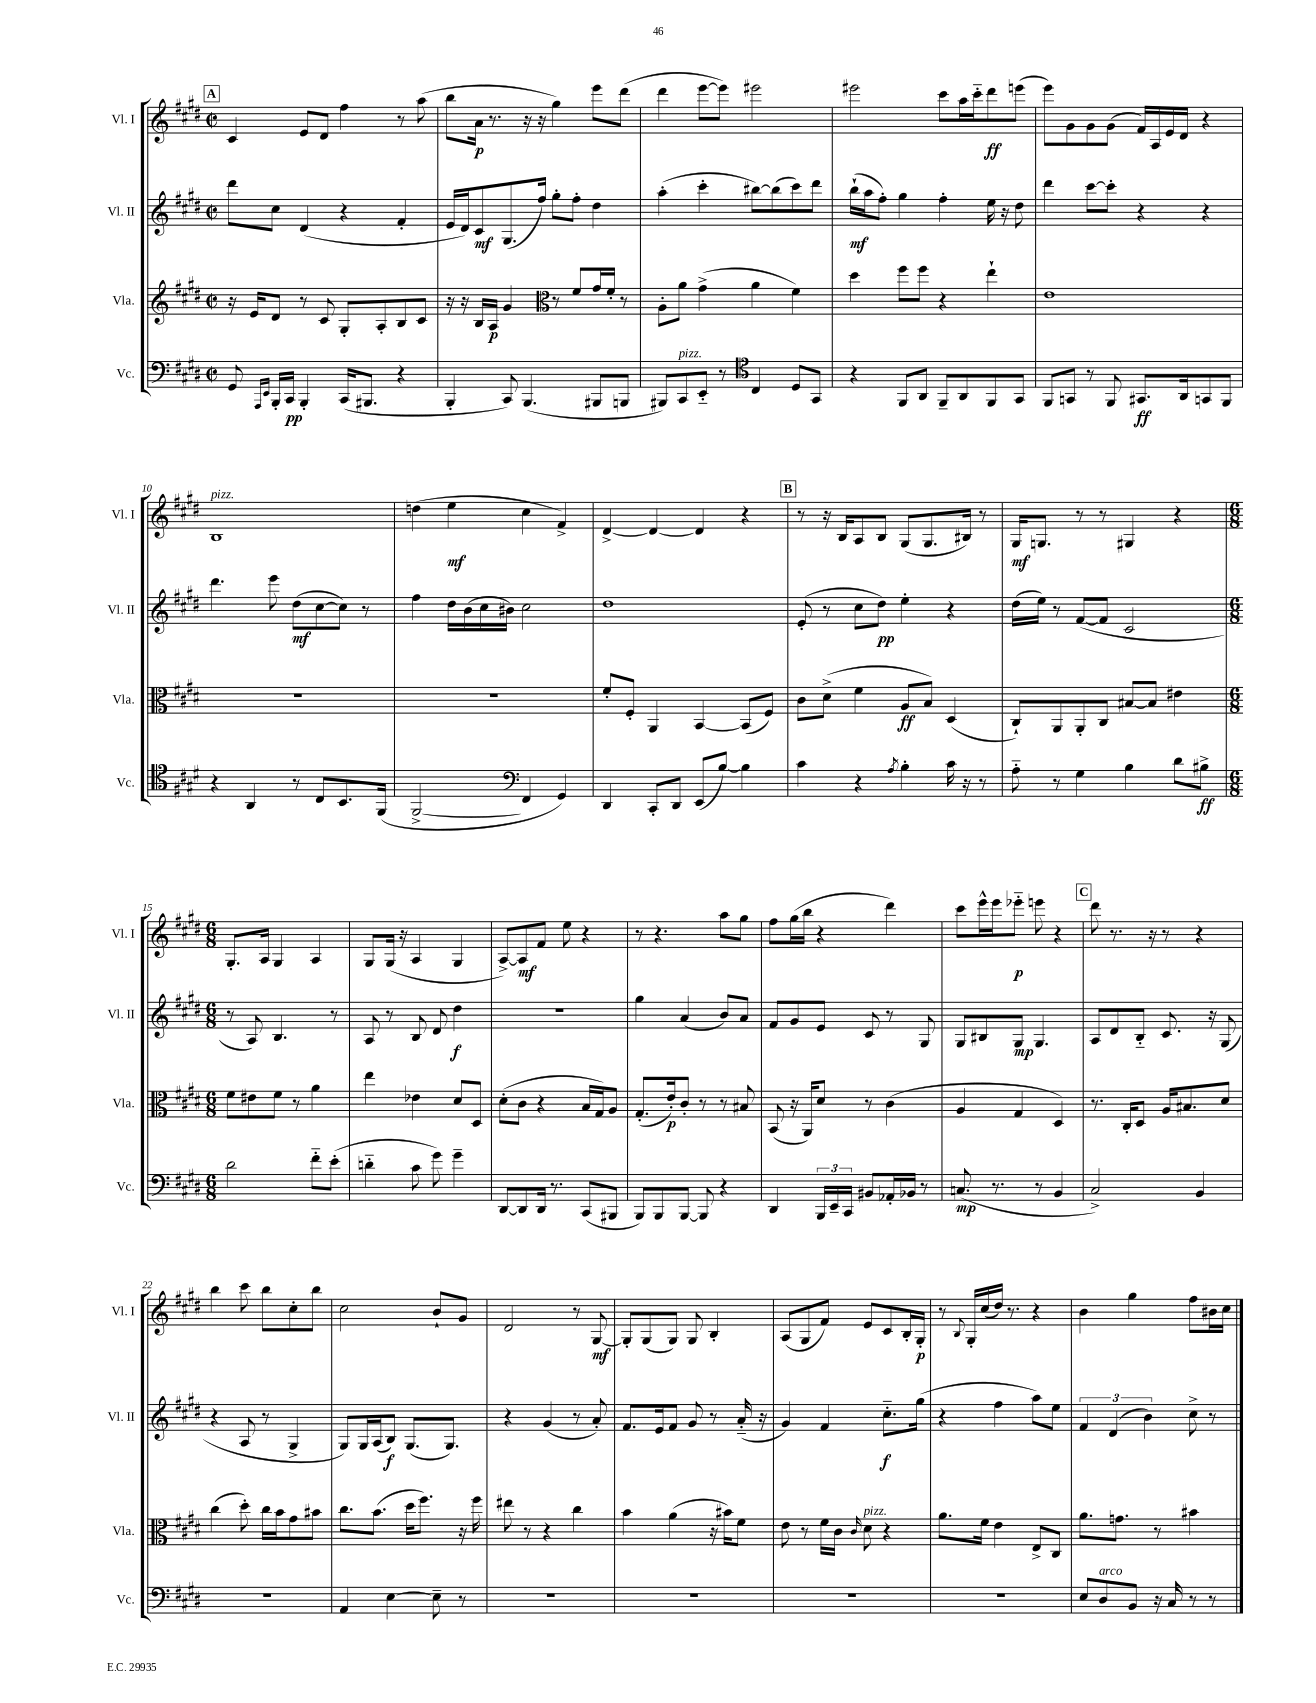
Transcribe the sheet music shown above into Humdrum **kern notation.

**kern	**kern	**kern	**kern
*staff4	*staff3	*staff2	*staff1
*clefF4	*clefG2	*clefG2	*clefG2
*k[f#c#g#d#]	*k[f#c#g#d#]	*k[f#c#g#d#]	*k[f#c#g#d#]
*M2/2	*M2/2	*M2/2	*M2/2
*met(c|)	*met(c|)	*met(c|)	*met(c|)
8GG#	16r	8ddd#	4c#
.	16e	.	.
16qqAAA	.	.	.
16qqEE	.	.	.
16BBB'	8d#	8cc#	.
16CC#	.	.	.
4BBB'	8r	(4d#	8e
.	8c#	.	8d#
(16CC#	8G#'	4r	4ff#
8.BBB#	.	.	.
.	8A'	.	.
4r	8B	4f#'	8r
.	8c#	.	(8aa
=	=	=	=
4BBB'	16r	16e	8bb
.	16r	16d#)	.
.	16B	8c#	16a
.	16A	.	8.r
8CC#)	4g#	(8.G#	.
(4.BBB	.	.	16r
.	.	16ff#)	16r
.	8r	8gg#'	4gg#)
.	8f#	8ff#'	.
8BBB#	16g#	4dd#	8eee
.	16f#'	.	.
8BBB	8r	.	(8ddd#
=	=	=	=
*	*clefC3	*	*
8BBB#)	8A'	(4aa'	4ddd#
8CC#	8a	.	.
8EE'~	(4g#^	4ccc#'	[8eee
8r	.	.	8eee])
*clefC4	*	*	*
4C#	4a	[8bb#)	2eee#
.	.	(8bb#]	.
8D#	4f#)	8ccc#)	.
8GG#	.	8ddd#	.
=	=	=	=
4r	4dd#	(16bb`	2eee#
.	.	16aa	.
.	.	8ff#')	.
8FF#	8ff#	4gg#	.
8AA	8ff#	.	.
8FF#~	4r	4ff#'	8ccc#
8AA	.	.	16aa
.	.	.	16ccc#'~
8FF#	4ee`	16ee	8ddd#
.	.	16r	.
8GG#	.	8dd#	(8eee
=	=	=	=
8FF#	1e	4ddd#	8eee)
8GG	.	.	8g#
8r	.	[8ccc#	8g#
8FF#	.	8ccc#']	(8g#
8.GG#	.	4r	16f#)
.	.	.	16A
.	.	.	16e
16AA	.	.	16d#
8GG	.	4r	4r
8FF#	.	.	.
=	=	=	=
4r	1r	4.ddd#	1B
4AA	.	.	.
.	.	8eee	.
8r	.	(8dd#	.
8C#	.	[8cc#	.
8.BB	.	8cc#])	.
.	.	8r	.
(16FF#	.	.	.
=	=	=	=
[2FF#^	1r	4ff#	(4dd
.	.	16dd#	4ee
.	.	(16b	.
.	.	16cc#	.
.	.	16b#)	.
4FF#]	.	2cc#	4cc#
4GG#)	.	.	4f#^)
=	=	=	=
*clefF4	*	*	*
4DD#	8f#'	1dd#	[4d#^
.	8F#'	.	.
8CC#'	4AA	.	4d#_
8DD#	.	.	.
(8EE	[4BB	.	4d#]
[8B)	.	.	.
4B]	(8BB]	.	4r
.	8F#)	.	.
=	=	=	=
4c#	8c#	(8e'	8r
.	(8d#^	8r	16r
.	.	.	16B
4r	4f#	8cc#	8A
.	.	8dd#)	8B
8qA	.	.	.
4B'	8A	4ee'	(8G#
.	8B)	.	8.G#
16c#	(4D#	4r	.
16r	.	.	16B#)
8r	.	.	8r
=	=	=	=
8A'~	8C#`)	(16dd#	16G#
.	.	16ee)	8.G
8r	8AA	8r	.
4G#	8AA'	([8f#	8r
.	8C#	8f#]	8r
4B	[8B#	2c#	4G#
.	8B#]	.	.
8d#	4e#	.	4r
8B#^	.	.	.
=	=	=	=
*M6/8	*M6/8	*M6/8	*M6/8
2d#	8f#	8r	8.G#'
.	8e#	8A)	.
.	.	.	16A
.	8f#	4.B	4G#
.	8r	.	.
8f#'~	4a	.	4A
(8e'	.	8r	.
=	=	=	=
4d'~	4ee	8A	8G#
.	.	8r	(16G#
.	.	.	16r
8c#	4e-	8B	4A
8g#)	.	8d#	.
4g#~	8d#	4dd#	4G#
.	8D#	.	.
=	=	=	=
[8DD#	(8d#'	2.r	[8A^)
8DD#]	8c#	.	8A]
16DD#	4r	.	8f#
8.r	.	.	.
.	.	.	8ee
(8CC#	16B	.	4r
.	16G#)	.	.
8BBB#	8A	.	.
=	=	=	=
8BBB)	(8.G#'	4gg#	8r
8BBB	.	.	4.r
.	16e')	.	.
[8BBB	8c#'	(4a	.
8BBB]	8r	.	.
4r	8r	8b)	8aa
.	8B#	8a	8gg#
=	=	=	=
4DD#	(8BB	8f#	8ff#
.	16r	8g#	(16gg#
.	16AA)	.	16bb
24BBB	8d#	8e	4r
24EE~	.	.	.
24CC#	.	.	.
8BB#	8r	8c#	.
16AA-'	(4c#	8r	4ddd#)
16BB-	.	.	.
8r	.	8G#	.
=	=	=	=
(8.C	4A	8G#	8ccc#
.	.	8B#	16eee^^
8.r	.	.	16eee
.	4G#	8G#	8eee-'~
8r	.	4.G#	8eee
4BB	4D#)	.	4r
=	=	=	=
2C#^)	8.r	8A	8ddd#
.	.	8d#	8.r
.	16C#'	.	.
.	8D#	8B'~	.
.	.	.	16r
.	16A	8.c#	8r
.	8.B#	.	.
4BB	.	.	4r
.	.	16r	.
.	8d#	(8G#	.
=	=	=	=
2.r	(4cc#	4r	4bb
.	8dd#')	8A	8ccc#
.	16cc#	8r	8bb
.	16b	.	.
.	8g#	4G#^	8cc#'
.	8b#	.	8bb
=	=	=	=
4AA	8.cc#	8G#)	2cc#
.	.	16G#	.
.	(8.b	(16A	.
[4E	.	8B)	.
.	16dd#	(8.G#	.
.	8.ff#)	.	.
8E~]	.	.	8b`
.	.	8.G#)	.
8r	16r	.	8g#
.	16ff#	.	.
=	=	=	=
2.r	8ee#	4r	2d#
.	8r	.	.
.	4r	(4g#	.
.	4cc#	8r	8r
.	.	8a')	[8G#
=	=	=	=
2.r	4b	8.f#	8G#']
.	.	.	(8G#
.	.	16e	.
.	(4a	8f#	8G#)
.	.	8g#	8G#
.	16r	8r	4B'
.	16b#)	.	.
.	8f#	(16a'~	.
.	.	16r	.
=	=	=	=
2.r	8e	4g#)	(8A
.	8r	.	8G#
.	16f#	4f#	8f#)
.	16c#	.	.
.	16qqc#	.	.
.	8d#	.	8e
.	4r	8.cc#'~	8c#
.	.	.	16B'
.	.	(16gg#	16G#'
=	=	=	=
2.r	8.a	4r	8r
.	.	.	8qqB
.	.	.	16G#'
.	16f#	.	(16cc#
.	4e	4ff#	16dd#)
.	.	.	8.r
.	8E^	8aa)	4r
.	8C#	8ee	.
=	=	=	=
8E	8.a	6f#	4b
8D#	.	.	.
.	.	(6d#	.
.	8.g	.	.
8BB	.	.	4gg#
.	.	6b)	.
16r	8r	.	.
16C#	.	.	.
8r	4b#	8cc#^	8ff#
8r	.	8r	16b#
.	.	.	16cc#
==	==	==	==
*-	*-	*-	*-
